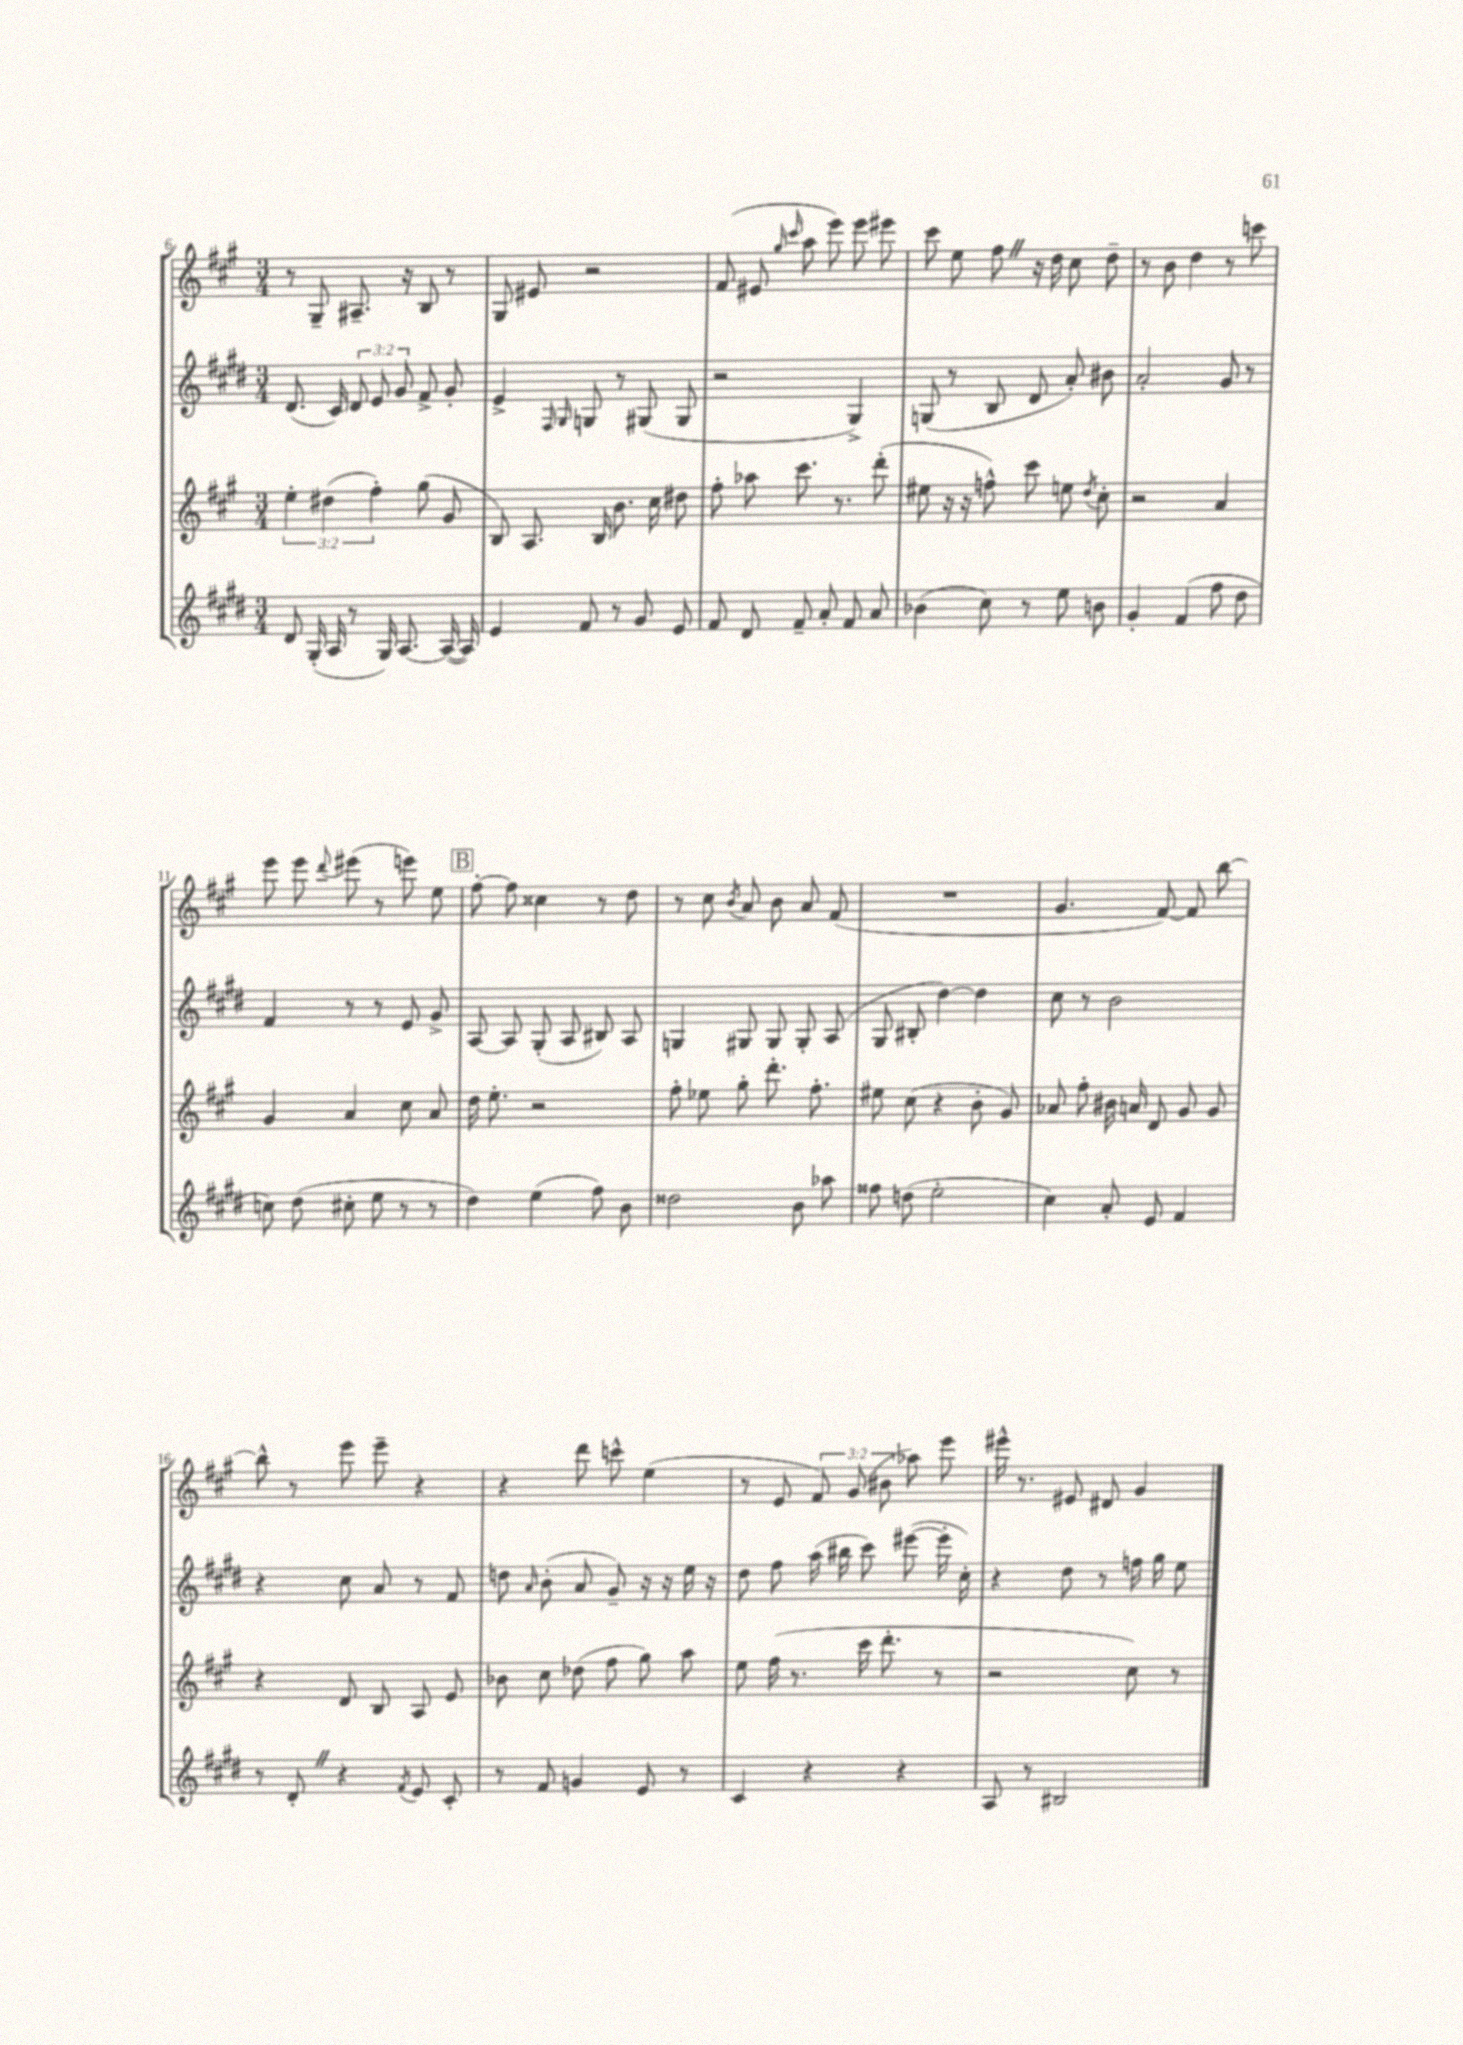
<<
\new StaffGroup <<
\new Staff = "s0" {
    \clef treble \key a \major \numericTimeSignature \time 3/4 \override Staff.TupletNumber.text = #tuplet-number::calc-fraction-text
    \autoBeamOff r8 gis8-- ais8.-- r16 b8 r8 |
    gis8 eis'8 r2 |
    fis'8( eis'8 \grace { gis''16 cis'''16 } a''8 e'''8) e'''8 eis'''8 |
    cis'''8 e''8 fis''8 \once \override BreathingSign.text = \markup { \musicglyph "scripts.caesura.straight" } \breathe r16 d''16 cis''8 d''8-- |
    r8 b'8 d''4 r8 c'''8 |
    e'''8 e'''8 \appoggiatura { d'''8 } eis'''8( r8 e'''8) e''8 |
    \mark \markup { \box "B" } fis''8~-. fis''8 cisis''4 r8 d''8 |
    r8 cis''8 \acciaccatura { b'8 } a'8 b'8 a'8 fis'8( |
    R2. |
    gis'4. fis'8~) fis'8 b''8~ |
    b''8-^ r8 e'''8 e'''8-- r4 |
    r4 d'''8 c'''8-^ e''4( |
    r8 e'8 \tuplet 3/2 { fis'8) gis'8( bis'8 } aes''8) e'''8 |
    eis'''16-^ r8. eis'8 dis'8 gis'4 \bar "|." |
}
\new Staff = "s1" {
    \clef treble \key e \major \numericTimeSignature \time 3/4 \override Staff.TupletNumber.text = #tuplet-number::calc-fraction-text
    \autoBeamOff dis'8.( cis'16) \tuplet 3/2 { dis'8 e'8 gis'8 } fis'8-> gis'8-. |
    e'4-> \grace { fis16 gis16 } g8 r8 gis8( gis8 |
    r2 gis4->) |
    g8( r8 b8 dis'8 a'8-.) bis'8 |
    a'2-. gis'8 r8 |
    fis'4 r8 r8 e'8 gis'8-> |
    \mark \markup { \box "B" } a8~ a8 gis8-.( a8 bis8) a8 |
    g4 gis8 gis8 gis8-. a8( |
    gis8 bis8-. dis''4~) dis''4 |
    cis''8 r8 b'2 |
    r4 cis''8 a'8 r8 fis'8 |
    d''8 \grace { a'16 } b'8-.( a'8 gis'8--) r16 r16 e''16 r16 |
    dis''8 fis''8 a''16( bis''16 cis'''8) eis'''8~( eis'''16-. cis''16-.) |
    r4 dis''8 r8 f''16 gis''16 e''8 \bar "|." |
}
\new Staff = "s2" {
    \clef treble \key a \major \numericTimeSignature \time 3/4 \override Staff.TupletNumber.text = #tuplet-number::calc-fraction-text
    \autoBeamOff \tuplet 3/2 { e''4-. dis''4( fis''4-.) } gis''8( gis'8 |
    b8) a8. b16 b'8. cis''16 dis''8 |
    fis''8-. aes''8 cis'''8. r8. d'''8-.( |
    eis''8 r16 r16 f''8-^) cis'''8 e''8 \acciaccatura { d''8 } cis''8-. |
    r2 a'4 |
    gis'4 a'4 cis''8 a'8 |
    \mark \markup { \box "B" } d''16 e''8.-. r2 |
    fis''8-. ees''8 gis''8-. d'''8.-. fis''8.-. |
    eis''8 cis''8( r4 b'8-. gis'8) |
    aes'8 fis''8-. bis'16 a'16 d'8 gis'8 gis'8 |
    r4 d'8 b8 a8 e'8 |
    bes'8 cis''8 des''8( fis''8 gis''8) a''8 |
    e''8 fis''16( r8. cis'''16 d'''8.-. r8 |
    r2 cis''8) r8 \bar "|." |
}
\new Staff = "s3" {
    \clef treble \key e \major \numericTimeSignature \time 3/4
    \autoBeamOff dis'8 gis16-.( a16 r8 gis16) a8.~ a16~( a16) |
    e'4 fis'8 r8 gis'8 e'8 |
    fis'8 dis'8 fis'8-- a'8-. fis'8 a'8 |
    bes'4( cis''8) r8 e''8 b'8 |
    gis'4-. fis'4( fis''8 dis''8 |
    c''8) dis''8( cis''8-. e''8 r8 r8 |
    \mark \markup { \box "B" } dis''4) e''4( fis''8) b'8 |
    disis''2 b'8 aes''8 |
    fisis''8 d''8( e''2-. |
    cis''4) a'8-. e'8 fis'4 |
    r8 dis'8-. \once \override BreathingSign.text = \markup { \musicglyph "scripts.caesura.straight" } \breathe r4 \acciaccatura { fis'8 } e'8 cis'8-. |
    r8 fis'8 g'4 e'8 r8 |
    cis'4 r4 r4 |
    a8 r8 bis2 \bar "|." |
}
>>
>>
\layout { \context { \Score currentBarNumber = #6 } }
